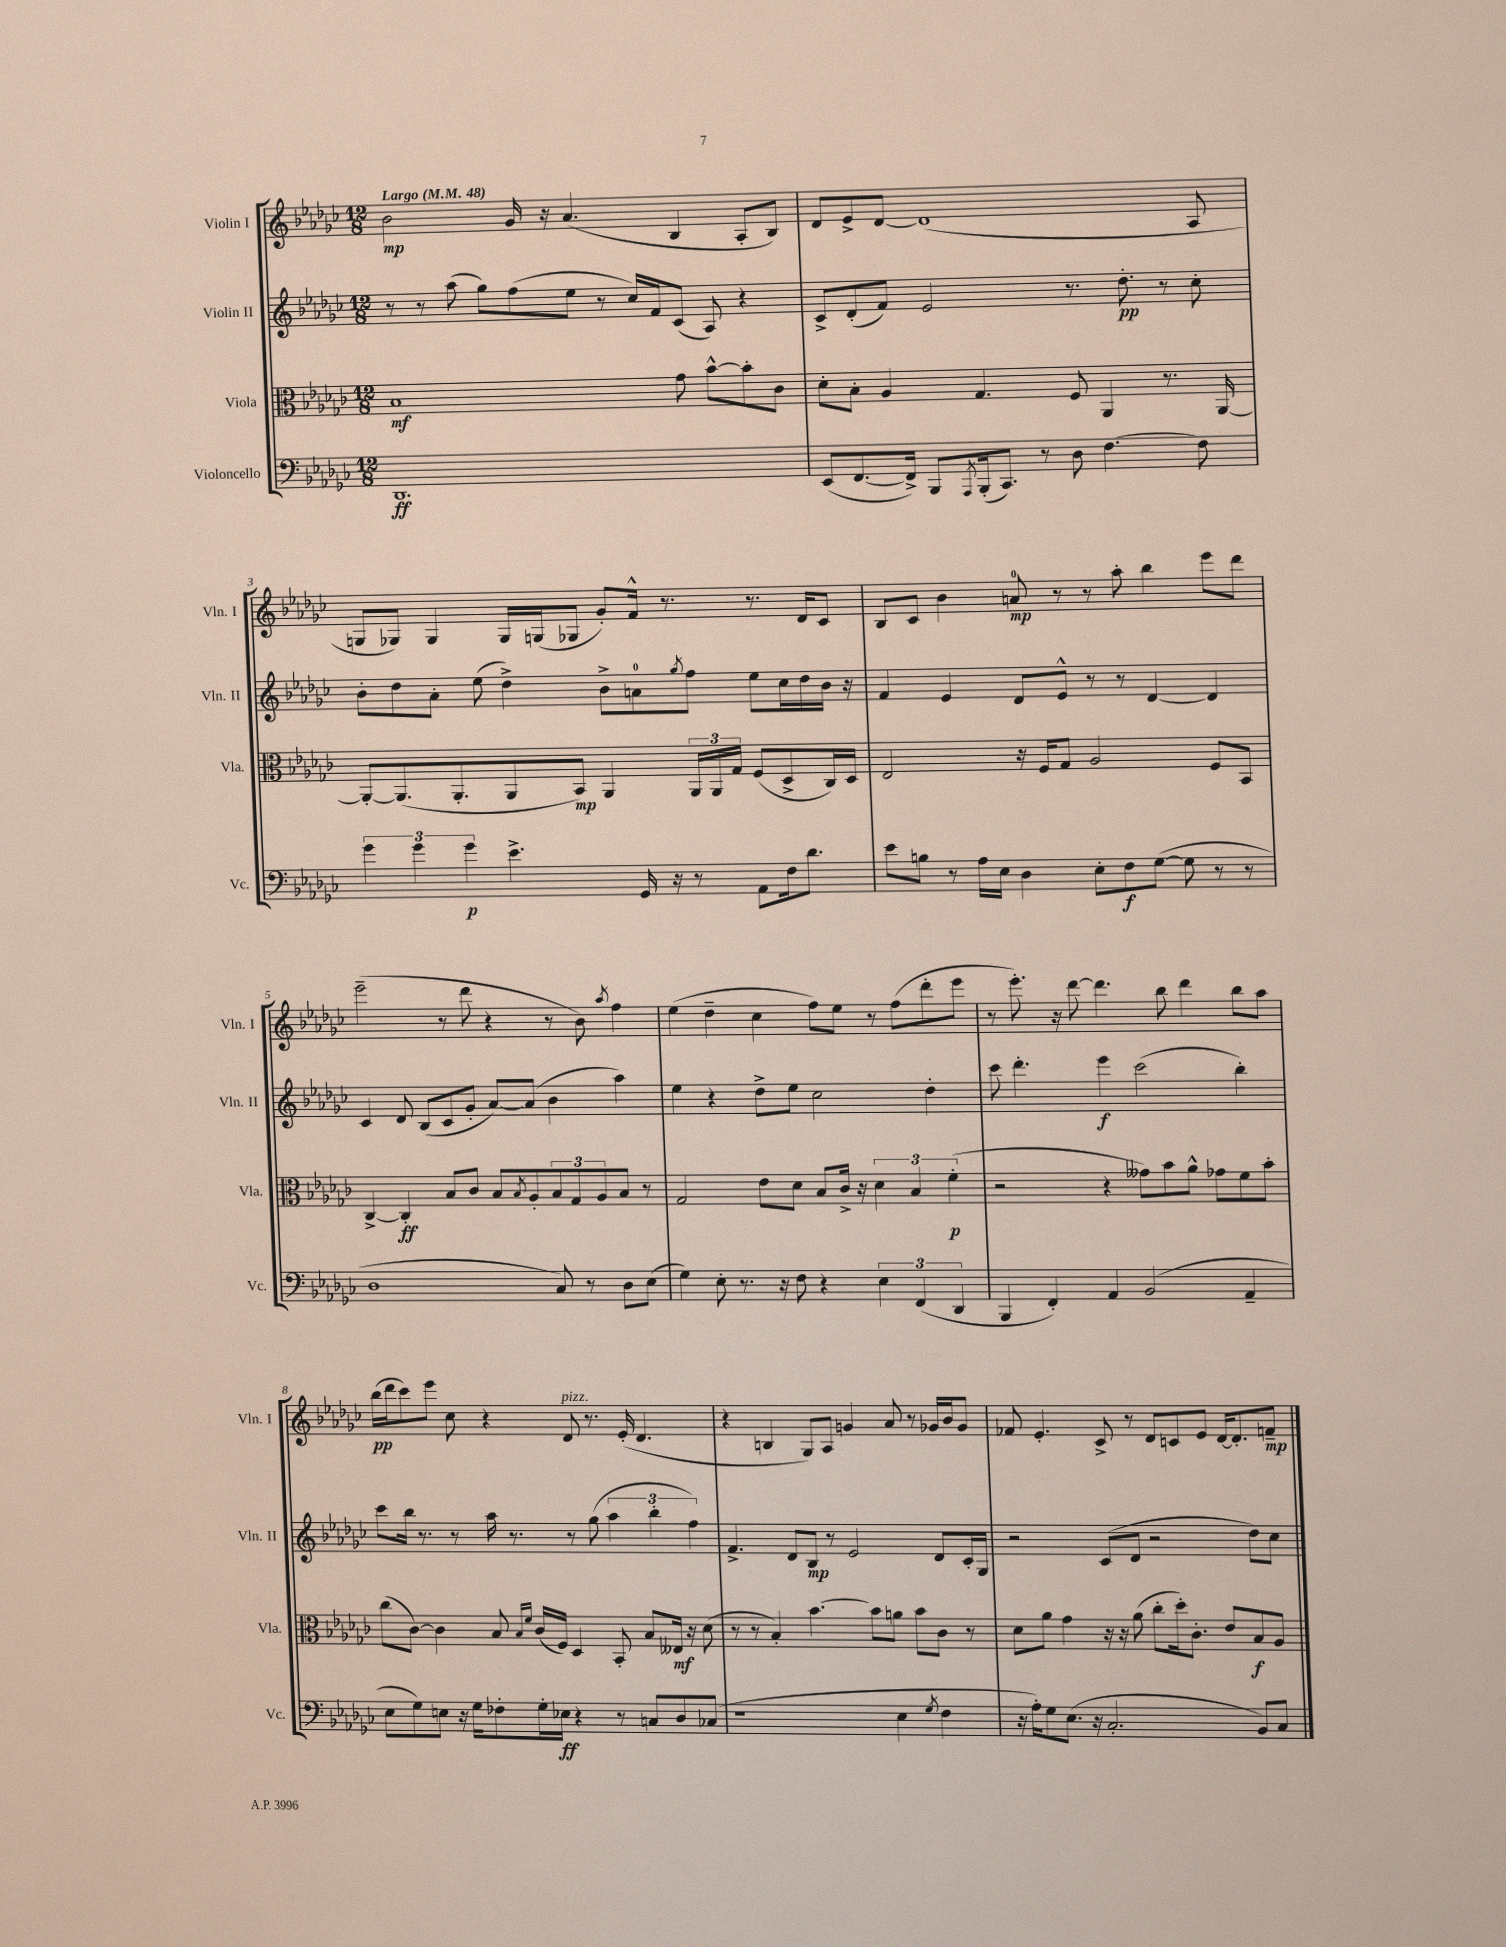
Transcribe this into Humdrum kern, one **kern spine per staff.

**kern	**kern	**kern	**kern
*staff4	*staff3	*staff2	*staff1
*clefF4	*clefC3	*clefG2	*clefG2
*k[b-e-a-d-g-c-]	*k[b-e-a-d-g-c-]	*k[b-e-a-d-g-c-]	*k[b-e-a-d-g-c-]
*M12/8	*M12/8	*M12/8	*M12/8
*MM48	*MM48	*MM48	*MM48
1.DD-	1B-	8r	2b-\
.	.	8r	.
.	.	(8aa-\	.
.	.	8gg-\L)	.
.	.	(8ff\	16g-/
.	.	.	16r
.	.	8ee-\J	(4.a-/
.	.	8r	.
.	.	16cc-/LL)	.
.	.	16f/J	.
.	8g-\	(8c-/J	4B-/
.	[8b-^^\L	8A-/)	.
.	8b-'\]	4r	8A-'/L
.	8c-\J	.	8B-/J)
=	=	=	=
(8EE-/L	8d-'\L	8c-^/L	8d-/L
[8.FF/	8B-'\J	(8d-'/	8e-^/
.	4A-/	8f/J)	[8d-/J
16FF^/]Jk)	.	.	.
8BBB-/L	.	2e-/	(1d-]
8qAAA-/	.	.	.
(16BBB-'/k	4.G-/	.	.
8.CC-/J)	.	.	.
8r	.	.	.
8D-\	8F/	8.r	.
[4.F\	4AA-/	.	.
.	.	8.dd-'\	.
.	8.r	8r	.
8F\]	.	8cc-'\	8A-/
.	[16AA-/	.	.
=	=	=	=
6g-\	8AA-'/_L	8b-'\L	8G/L
.	(8.AA-/]	8dd-\	8G-/J)
6g-\	.	.	.
.	.	8a-'\J	4G-/
.	8.AA-'/	.	.
6g-\	.	.	.
.	.	(8ee-\	.
4.e-^\	8AA-/	4dd-^\)	16G-/LL
.	.	.	(16G/J
.	8BB-/J)	.	8G-/J
.	4AA-/	8b-^\L	8g-'/L)
16GG-/	.	8a\	16f^^/Jk
16r	.	.	8.r
.	.	8qgg-/	.
8r	24AA-/LL	8ff\J	.
.	24AA-/	.	.
.	24G-/JJ	.	.
8AA-\L	(8F/L	8ee-\L	8.r
16F\k	8D-^/	16cc-\L	.
8.d-\J	.	16dd-\	16d-/LK
.	16C-/L)	16b-\JJ	8c-/J
.	16D-/JJ	16r	.
=	=	=	=
8e-\L	2E-/	4f/	8B-/L
8B\J	.	.	8c-/J
8r	.	4e-/	4b-\
16A-\LL	.	.	.
16E-\JJ	.	.	.
4D-\	16r	8d-/L	8a/
.	16F/LK	.	.
.	8G-/J	8e-^^/J	8r
8E-'\L	2A-/	8r	8r
8F\	.	8r	8aa-'\
([8G-\J	.	[4d-/	4bb-\
8G-\]	.	.	.
8r	8F/L	4d-/]	8eee-\L
8r	8BB-/J	.	8ddd-\J
=	=	=	=
1D-	[4C-^/	4c-/	(2eee-~\
.	4C-'/]	8d-/	.
.	.	(8B-/L	.
.	8B-/L	8c-/	8r
.	8c-/J	8g-'/J	8ddd-\
.	8B-/L	[8a-/L)	4r
.	8qB-/	.	.
.	8A-'/	(8a-/]J	.
8C-/)	12B-/	4b-\	8r
.	12G-/	.	.
8r	.	.	8b-\)
.	12A-/	.	.
.	.	.	8qaa-/
8D-\L	8B-/J	4aa-\)	4ff\
(8E-\J	8r	.	.
=	=	=	=
4G-\)	2G-/	4ee-\	(4ee-\
8E-'\	.	4r	4dd-~\
8.r	.	.	.
.	8e-\L	8dd-^\L	4cc-\
16r	.	.	.
8F\	8d-\J	8ee-\J	.
4r	8B-/L	2cc-\	8ff\L)
.	16c-^/Jk	.	8ee-\J
.	16r	.	.
6E-\	6d-\	.	8r
.	.	.	(8ff\L
(6FF/	6B-/	.	.
.	.	4dd-'\	8ddd-'\
6DD-/	(6f'\	.	.
.	.	.	8eee-\J
=	=	=	=
4BBB-/	2r	8ccc-\	8r
.	.	4.ddd-'\	8.eee-'\)
4FF'/)	.	.	.
.	.	.	16r
.	.	.	[8ddd-\
4AA-/	4r	4eee-\	4.ddd-\]
(2BB-/	8g--\L)	(2ccc-\	.
.	8b-\	.	8bb-\
.	8a-^^\J	.	4ddd-\
.	8g-\L	.	.
4AA-~/	8f\	4bb-'\)	8bb-\L
.	8b-'\J	.	8aa-\J
=	=	=	=
8E-\L	(8cc-\L	8ccc-\L	(16bb-\LL
.	.	.	16ddd-\J
8G-\)	[8c-\J)	16bb-\Jk	8ccc-\)
.	.	8.r	.
8E\J	4c-\]	.	8eee-\J
16r	.	8r	8cc-\
16G-\LK	.	.	.
8F-'\	8B-/	16aa-\	4r
.	.	8.r	.
.	16qqB-/LL	.	.
.	16qqf/JJ	.	.
16G-'\L	(16c-/LL	.	.
16E-\JJ	16F/JJ)	.	.
4r	4D-/	8r	8d-/
.	.	(8gg-\	8.r
8r	8BB-'/	6aa-\	.
.	.	.	(16e-'/
8C/L	8B-/L	.	4.d-/
.	.	6bb-'\	.
8D-/	16E--/Jk	.	.
.	16r	.	.
.	.	6ff\)	.
(8C-/J	(8d-\	.	.
=	=	=	=
1r	8r	4.f^/	4r
.	8r	.	.
.	4B-'/)	.	4B/
.	.	8d-/L	.
.	[4.b-\	8B-/J	8G-/L)
.	.	8r	8A-/J
.	.	2e-/	4g/
.	8b-\]L	.	.
4E-\	8a\J	.	8a-/
.	8b-\L	.	8r
8qG-/	.	.	.
4F\	8c-\J	8d-/L	16g-/LL
.	.	.	16b-/J
.	8r	16c-'/L	8g-/J
.	.	16G-/JJ	.
=	=	=	=
16r	8d-\L	2r	8f-/
16A-'\LK)	.	.	.
8G-\	8a-\J	.	4.e-'/
(8.E-\J	4g-\	.	.
16r	.	.	.
2.C-'/	16r	(8c-/L	8c-^/
.	16r	.	.
.	(8a-\	8d-/J	8r
.	8cc-'\L	2r	8d-/L
.	16dd-'\k)	.	8c/
.	8.c-'\J	.	.
.	.	.	8e-/J
.	8e-/L	.	[16d-/LK
.	.	.	8.d-'/]
8BB-/L)	8B-/	8dd-\L)	.
8C-/J	8A-/J	8cc-\J	8f~/J
==	==	==	==
*-	*-	*-	*-
